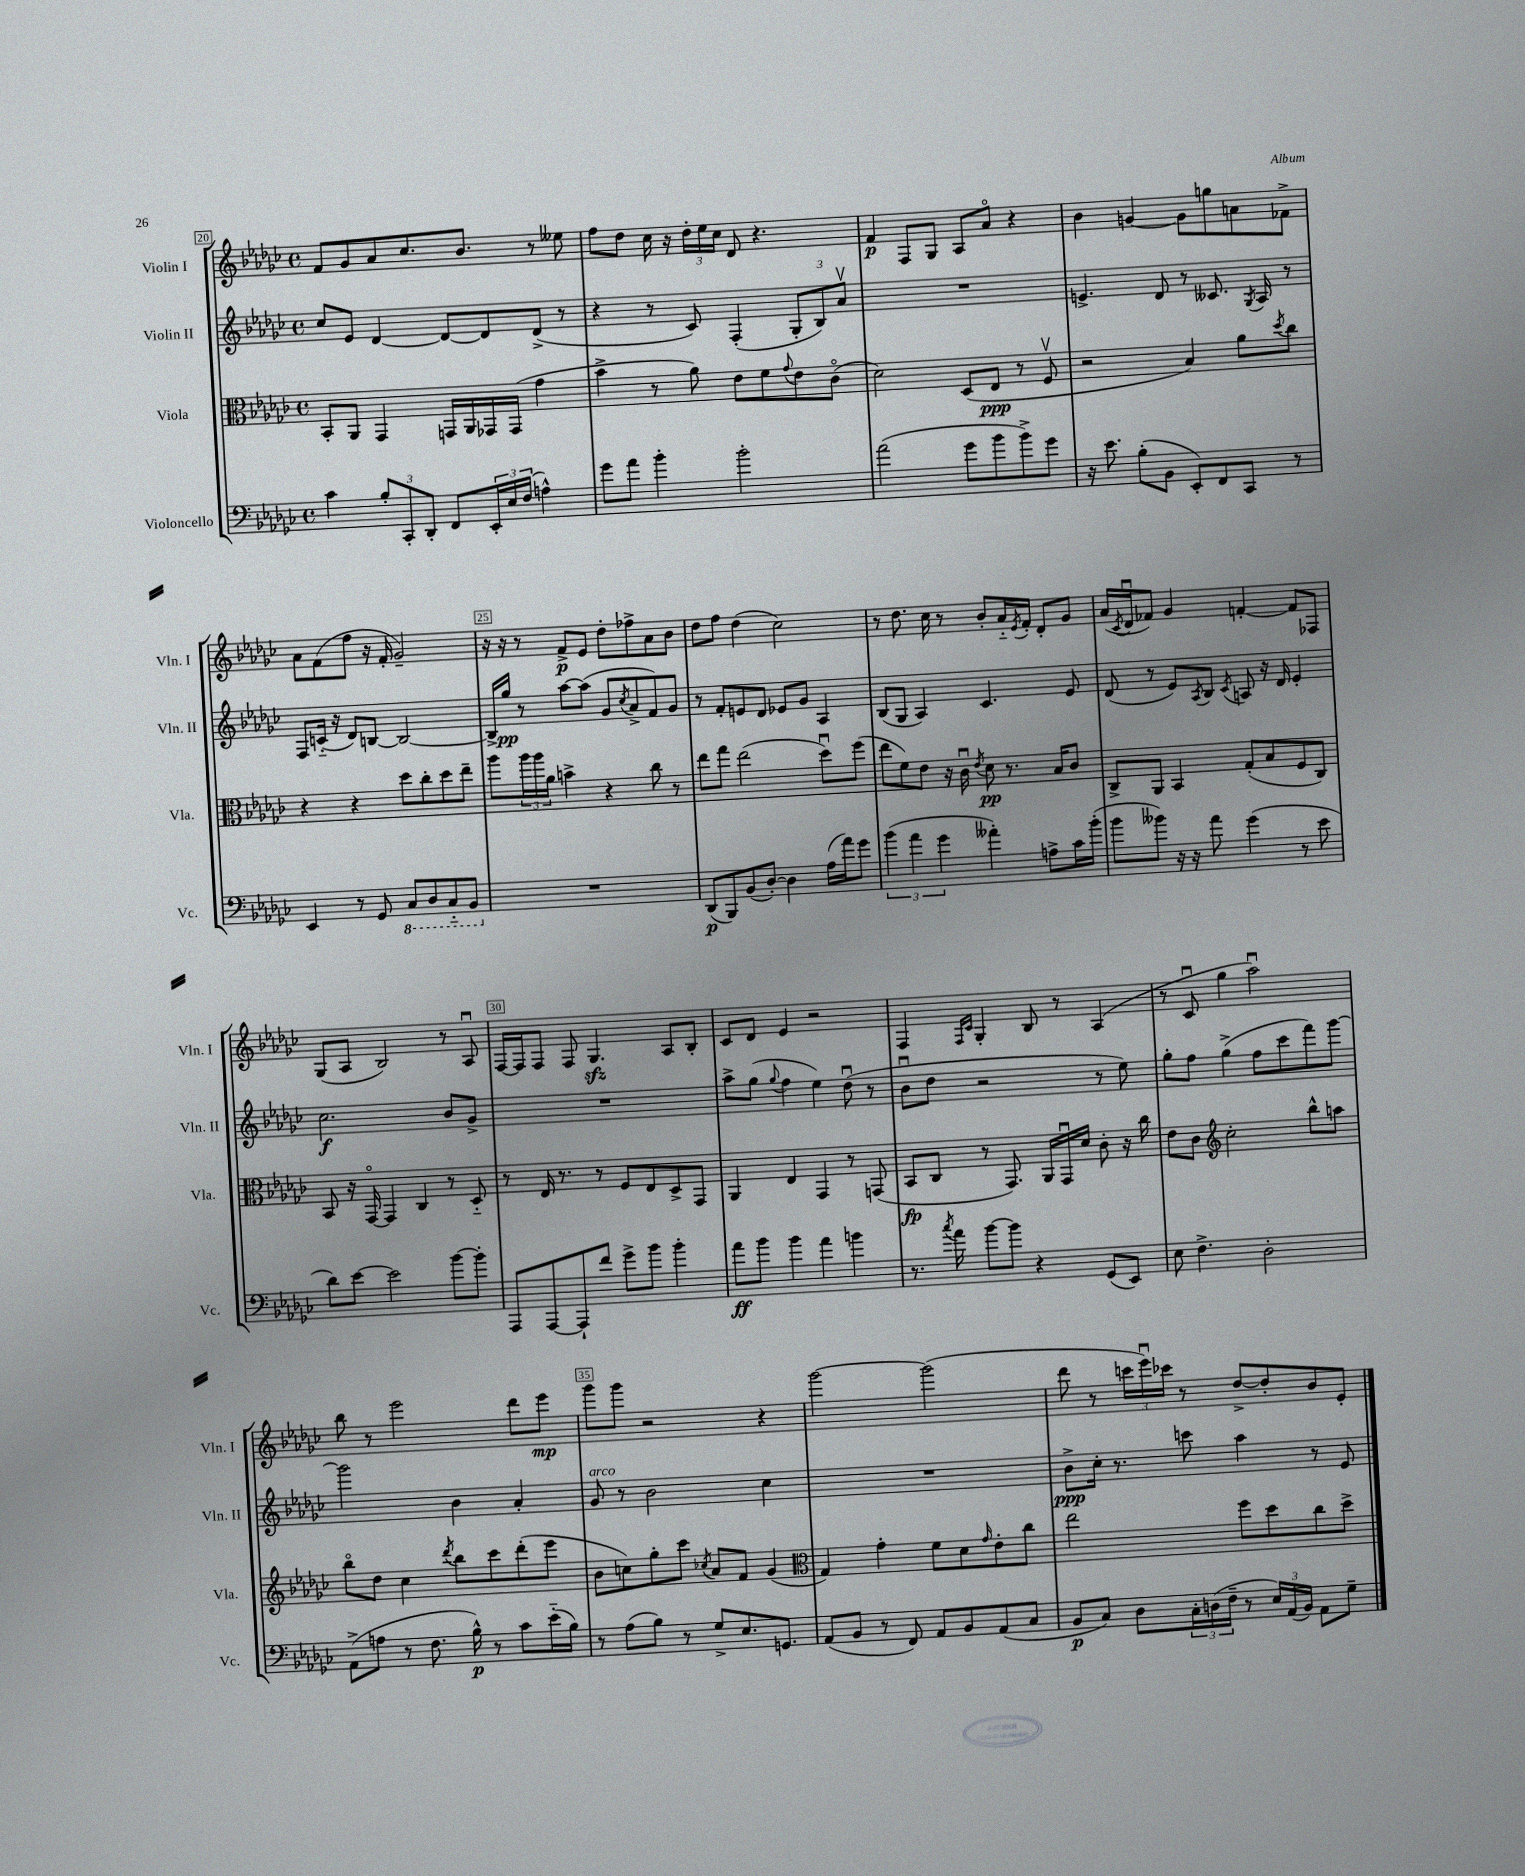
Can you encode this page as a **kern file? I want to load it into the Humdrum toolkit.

**kern	**kern	**kern	**kern
*staff4	*staff3	*staff2	*staff1
*clefF4	*clefC3	*clefG2	*clefG2
*k[b-e-a-d-g-c-]	*k[b-e-a-d-g-c-]	*k[b-e-a-d-g-c-]	*k[b-e-a-d-g-c-]
*M4/4	*M4/4	*M4/4	*M4/4
*met(c)	*met(c)	*met(c)	*met(c)
4c-	8BB-'	8cc-	8f
.	8AA-	8e-	8g-
12B-'	4GG-	[4d-	8a-
12CC-'	.	.	.
.	.	.	8.cc-
12DD-'	.	.	.
8FF	16GG	8d-_	.
.	16AA-	.	8.b-
24EE-'	16GG-	8d-]	.
24E-	.	.	.
.	(16GG-	.	.
(24F	.	.	.
4A^^)	4g-	(8d-^	8r
.	.	8r	8ee--
=	=	=	=
8g-	4b-^	4r	8ff
8a-	.	.	8dd-
4b-'	8r	8r	16cc-
.	.	.	16r
.	8a-)	8c-)	24dd-'
.	.	.	24ee-
.	.	.	24cc-
2b-'	8e-	(4F'	8d-
.	8f	.	4.r
.	8qqg-	.	.
.	8e-	12G-'	.
.	.	12B-)	.
.	(8c-o	.	.
.	.	12a-v	.
=	=	=	=
(2a-	2d-)	1r	4f
.	.	.	8F
.	.	.	8G-
8g-	(8D-	.	8A-
8b-	8E-	.	8a-o
8b-^)	8r	.	4r
8g-	8Fv	.	.
=	=	=	=
16r	2r	4.e^	4b-
8.e-	.	.	.
(8B-'	.	.	[4g
8BB-	.	8d-	.
8EE-')	4B-)	8r	8g]
8FF	.	8.c--	8gg
8CC-	8a-	.	8a
.	.	8qG-	.
.	.	16A-	.
.	8qdd-	.	.
8r	8cc-	8r	8f-^
=	=	=	=
4EE-	4r	8F	8a-
.	.	(16c'~	(8f
.	.	16r	.
8r	4r	8d-)	8ff
8GG-	.	[8B	16r
.	.	.	16f'
8CC-	8dd-	2B_	2g-~)
8DD-	8cc-'	.	.
8CC-'~	8dd-	.	.
8BBB-	8ee-~	.	.
=	=	=	=
1r	8aa-	16B^]	16r
.	.	16gg-	16r
.	24aa-	8r	8r
.	24aa-	.	.
.	24a-	.	.
.	4b^	[8aa-	8f^
.	.	(8aa-]	8e-
.	4r	8g-	8dd-'
.	.	8qcc-	.
.	.	8a-^	8ff-^
.	8cc-	8f)	8a-
.	8r	8g-	8b-
=	=	=	=
(8DD-	8ee-	8r	8dd-
8BBB-)	8gg-	8f'	8ff
(8BB-	(2ee-	8e	(4dd-
[8D-')	.	8d-	.
4D-]	.	8e-	2cc-)
.	.	8g-	.
(16A-	8dd-u)	4A-	.
16a-)	.	.	.
8g-	(8ff	.	.
=	=	=	=
(6b-	8ee-	(8B-	8r
.	8f)	8G-	8.dd-
6a-	.	.	.
.	8e-	4A-)	.
.	.	.	16cc-
6g-	.	.	.
.	16r	.	8r
.	16c-u	.	.
.	8qe-	.	.
4a--')	8d-	4.c-	8b-'
.	8.r	.	16a-'~
.	.	.	8qe-
.	.	.	16f'
8A^	.	.	8d-'
.	16B-	.	.
16c-	8c-	8e-	8g-
(16b-'	.	.	.
=	=	=	=
8b-	8C-^	(8d-	(16a-
.	.	.	8qc-
.	.	.	16d-u
8b--)	8AA-	8r	8f-)
16r	4BB-	8e-)	4g-
16r	.	.	.
.	.	8qA-	.
8a-	.	8B-	.
.	.	8qc-	.
(4g-	(8G-'	8A	[4f'
.	8B-	16r	.
.	.	16d-	.
8r	8F	4e-'	8f]
8e-	8C-)	.	8F-
=	=	=	=
8d-)	8BB-	2.cc-	(8G-
[8e-	16r	.	8A-
.	[16GG-o	.	.
2e-]	4GG-]	.	2B-)
.	4C-	.	.
[8b-	8r	8b-	8r
8b-']	8D-'~	8g-^	8A-u
=	=	=	=
8AAA-	8r	1r	[16F
.	.	.	16F]
[8AAA-	16E-	.	8F
.	8.r	.	.
8AAA-`]	.	.	8F
8f	8r	.	4.G-
8g-^	8F	.	.
8b-	8E-	.	.
4b-'	8D-^	.	8A-
.	8GG-	.	8B-'
=	=	=	=
8a-	4AA-	8aa-^	8c-
8b-	.	(8gg-	8d-
.	.	8qqgg-	.
4b-	4E-	4ff	4e-
4a-	4GG-	4ee-)	2r
4b	8r	(8dd-u	.
.	(8GG	8r	.
=	=	=	=
8.r	8BB-	8b-u	4F
.	8C-	8dd-	.
8qcc-	.	.	.
16a-	.	.	.
.	.	.	16qqF
.	.	.	16qqc-
[8b-	8r	2r	4G-'
8b-]	8.GG-)	.	.
4r	.	.	8B-
.	16AA-	.	.
.	16GG-u	.	8r
.	16d-	.	.
(8GG-	8c-'	8r	(4A-
8EE-)	16r	8ee-)	.
.	16cc-	.	.
=	=	=	=
8E-	8e-	8gg-'	8r
4.F^	8c-	8ff	8c-u
*	*clefG2	*	*
.	2cc-'	(4gg-^	4gg-
2D-'	.	8ff	2aa-u)
.	.	8ccc-	.
.	8bb-^^	8fff)	.
.	8aa	[8ggg-	.
=	=	=	=
(8AA-^	8bb-o	2ggg-]	8bb-
8A	8dd-	.	8r
8r	4cc-	.	2eee-
8.F	.	.	.
.	8qddd-	.	.
.	8bb-	4b-	.
16B-^^)	.	.	.
8r	8ccc-	.	.
8c-	(8ddd-'	4a-'	8ddd-
(16e-'~	8eee-	.	8eee-
16B-)	.	.	.
=	=	=	=
8r	8b-	8g-	8ggg-
(8A-	8cc)	8r	8ggg-
8B-)	8gg-'	2b-	2r
8r	8ccc-	.	.
.	8qcc-	.	.
8G-^	8a-	.	.
8.E-	8f	.	.
.	(4g-	4cc-	4r
8.GG	.	.	.
=	=	=	=
*	*clefC3	*	*
(8AA-	4G-)	1r	[2ggg-
8BB-	.	.	.
8r	4g-'	.	.
8FF)	.	.	.
8AA-	8f	.	(2ggg-]
8BB-	8d-	.	.
.	16qqg-	.	.
(8AA-	8e-'	.	.
8C-	8cc-	.	.
=	=	=	=
8BB-	2ee-	8b-^	8ddd-
8C-)	.	16cc-'	8r
.	.	8.r	.
8D-	.	.	24ccc
.	.	.	24eee-u)
.	.	.	24ccc-
24C-'	.	8ccc	8r
(24D	.	.	.
24F~	.	.	.
8r	8ff	4aa-	[8dd-^
24E-)	8dd-	.	8dd-']
(24AA-	.	.	.
24BB-)	.	.	.
8AA-	8cc-	8r	8b-
8G-~	8dd-^	8e-	8e-'
==	==	==	==
*-	*-	*-	*-
